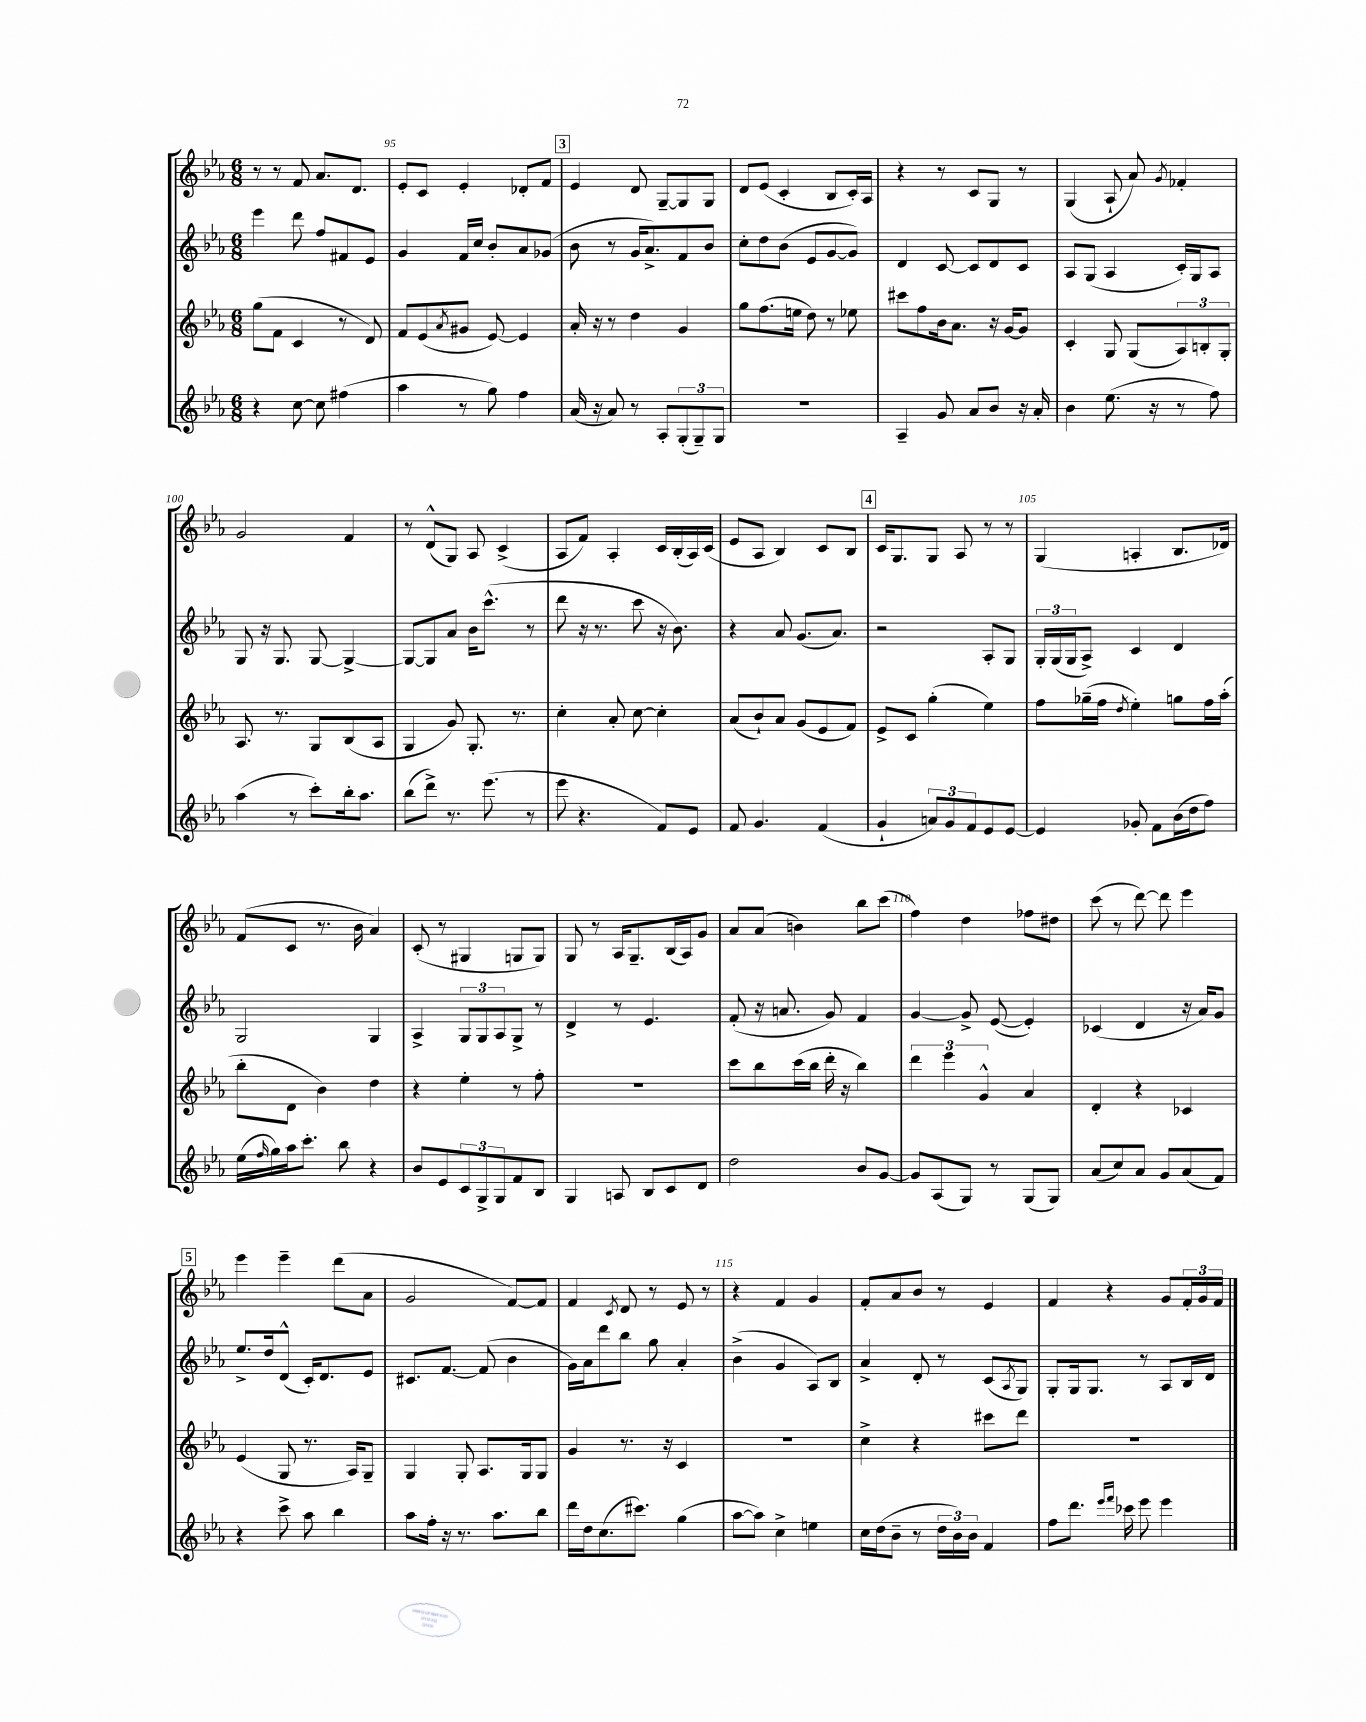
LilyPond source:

<<
\new StaffGroup <<
\new Staff = "s0" {
    \clef treble \key ees \major \numericTimeSignature \time 6/8
    r8 r8 f'8 aes'8. d'8. |
    ees'8-. c'8 ees'4-. des'8-. f'8 |
    \mark \markup { \box "3" } ees'4 d'8 g8~-- g8 g8 |
    d'8 ees'8( c'4-. bes8 c'16-.) aes16 |
    r4 r8 c'8 g8 r8 |
    g4( aes8-! aes'8) \acciaccatura { g'8 } fes'4-. |
    g'2 f'4 |
    r8 d'8-^( g8) aes8 c'4->( |
    aes8 f'8) aes4-. c'16 bes16-.( aes16) c'16( |
    ees'8 aes8 bes4) c'8 bes8 |
    \mark \markup { \box "4" } c'16 g8. g8 aes8 r8 r8 |
    g4( a4-. bes8. des'16) |
    f'8( c'8 r8. bes'16 aes'4) |
    c'8-.( r8 gis4 g8 g8) |
    g8 r8 aes16 g8.-- bes16( aes16) g'8 |
    aes'8 aes'8( b'4) bes''8 c'''8( |
    f''4) d''4 fes''8 dis''8 |
    c'''8( r8 d'''8~) d'''8 ees'''4 |
    \mark \markup { \box "5" } ees'''4 ees'''4-- d'''8( aes'8 |
    g'2 f'8~) f'8 |
    f'4 \acciaccatura { c'8 } d'8 r8 ees'8 r8 |
    r4 f'4 g'4 |
    f'8-. aes'8 bes'8 r8 ees'4 |
    f'4 r4 g'8 \tuplet 3/2 { f'16-. g'16 f'16 } \bar "|." |
}
\new Staff = "s1" {
    \clef treble \key ees \major \numericTimeSignature \time 6/8
    ees'''4 d'''8 f''8 fis'8 ees'8 |
    g'4 f'16 c''16 bes'8-. aes'8 ges'8( |
    \mark \markup { \box "3" } bes'8 r8 g'16 aes'8.->) f'8 bes'8 |
    c''8-. d''8 bes'8( ees'8 g'8~ g'8) |
    d'4 c'8~ c'8 d'8 c'8 |
    aes8 g8( aes4 c'16-.) g16 aes8 |
    g8 r16 g8. g8~ g4~-> |
    g8~ g8 aes'8 bes'16 c'''8.-^( r8 |
    d'''8 r16 r8. c'''8 r16 bes'8.) |
    r4 aes'8 g'8.( aes'8.) |
    \mark \markup { \box "4" } r2 aes8-. g8 |
    \tuplet 3/2 { g16-. g16( g16 } aes8->) c'4 d'4 |
    g2 g4 |
    aes4-> \tuplet 3/2 { g8 g8 aes8 } g8-> r8 |
    d'4-> r8 ees'4. |
    f'8-.( r16 a'8. g'8) f'4 |
    g'4~ g'8-> ees'8~( ees'4-.) |
    ces'4( d'4 r16 aes'16) g'8 |
    \mark \markup { \box "5" } ees''8.-> d''16 d'8-^( c'16-.) d'8. ees'8 |
    cis'8. f'8.~ f'8( bes'4 |
    g'16) aes'16 d'''8 bes''8 g''8 aes'4-. |
    bes'4->( g'4 aes8) bes8 |
    aes'4-> d'8-. r8 c'8( \acciaccatura { aes8 } g8) |
    g8-. g16 g8. r8 aes8 bes16 d'16 \bar "|." |
}
\new Staff = "s2" {
    \clef treble \key ees \major \numericTimeSignature \time 6/8
    g''8( f'8 c'4 r8 d'8) |
    f'8 ees'8( \acciaccatura { aes'8 } gis'8 ees'8~) ees'4 |
    \mark \markup { \box "3" } aes'16-. r16 r8 d''4 g'4 |
    g''8 f''8.( e''16 d''8) r8 ees''8 |
    cis'''8 f''8 bes'16 aes'8. r16 g'16~ g'8 |
    c'4-. g8 g8( \tuplet 3/2 { aes8) b8-. g8-. } |
    aes8. r8. g8 bes8( aes8 |
    g4 g'8) g8.-. r8. |
    c''4-. aes'8-. c''8~ c''4-. |
    aes'8( bes'8-!) aes'8 g'8( ees'8 f'8) |
    \mark \markup { \box "4" } ees'8-> c'8 g''4-.( ees''4) |
    f''8 ges''16--( f''16 \acciaccatura { d''8 } ees''4-.) g''8 f''16 aes''16-.( |
    bes''8-. d'8 bes'4) d''4 |
    r4 ees''4-. r8 f''8-. |
    R2. |
    c'''8 bes''8 c'''16( bes''16 d'''16-. r16 bes''4) |
    \tuplet 3/2 { d'''4 ees'''4 g'4-^ } aes'4 |
    d'4-. r4 ces'4 |
    \mark \markup { \box "5" } ees'4( g8 r8. aes16) g8-- |
    g4 g8-. aes8. g16 g8 |
    g'4 r8. r16 c'4 |
    R2. |
    c''4-> r4 cis'''8 d'''8 |
    R2. \bar "|." |
}
\new Staff = "s3" {
    \clef treble \key ees \major \numericTimeSignature \time 6/8
    r4 c''8~ c''8 fis''4( |
    aes''4 r8 g''8) f''4 |
    \mark \markup { \box "3" } aes'16( r16 aes'8) r8 aes8-. \tuplet 3/2 { g8-.( g8--) g8 } |
    R2. |
    aes4-- g'8 aes'8 bes'8 r16 aes'16-. |
    bes'4 ees''8.( r16 r8 f''8) |
    aes''4( r8 c'''8-.) bes''16-. aes''8. |
    bes''8( d'''8->) r8. ees'''8.( r8 |
    ees'''8 r4. f'8) ees'8 |
    f'8 g'4. f'4( |
    \mark \markup { \box "4" } g'4-! \tuplet 3/2 { a'8) g'8 f'8 } ees'8 ees'8~ |
    ees'4 ges'8-. f'8 bes'16( d''16 f''8) |
    ees''16( \grace { f''16 } g''16) aes''16 c'''8.-. bes''8 r4 |
    bes'8 ees'8 \tuplet 3/2 { c'8 g8-> g8 } f'8 bes8 |
    g4 a8 bes8 c'8 d'8 |
    d''2 bes'8 g'8~ |
    g'8 aes8( g8) r8 g8( g8) |
    aes'8( c''8) aes'8 g'8 aes'8( f'8) |
    \mark \markup { \box "5" } r4 c'''8-> aes''8 bes''4 |
    aes''8 f''16-. r16 r8. aes''8. bes''8 |
    d'''16 d''16 c''8.( cis'''8.) g''4( |
    aes''8~ aes''8) c''4-> e''4 |
    c''16 d''16( bes'8-- r8 \tuplet 3/2 { d''16 bes'16) bes'16 } f'4 |
    f''8 d'''8. \grace { ees'''16 f'''16 } ces'''16 ees'''8 ees'''4 \bar "|." |
}
>>
>>
\layout { \context { \Score currentBarNumber = #94 \override BarNumber.break-visibility = ##(#f #t #t) barNumberVisibility = #(every-nth-bar-number-visible 5) } }
